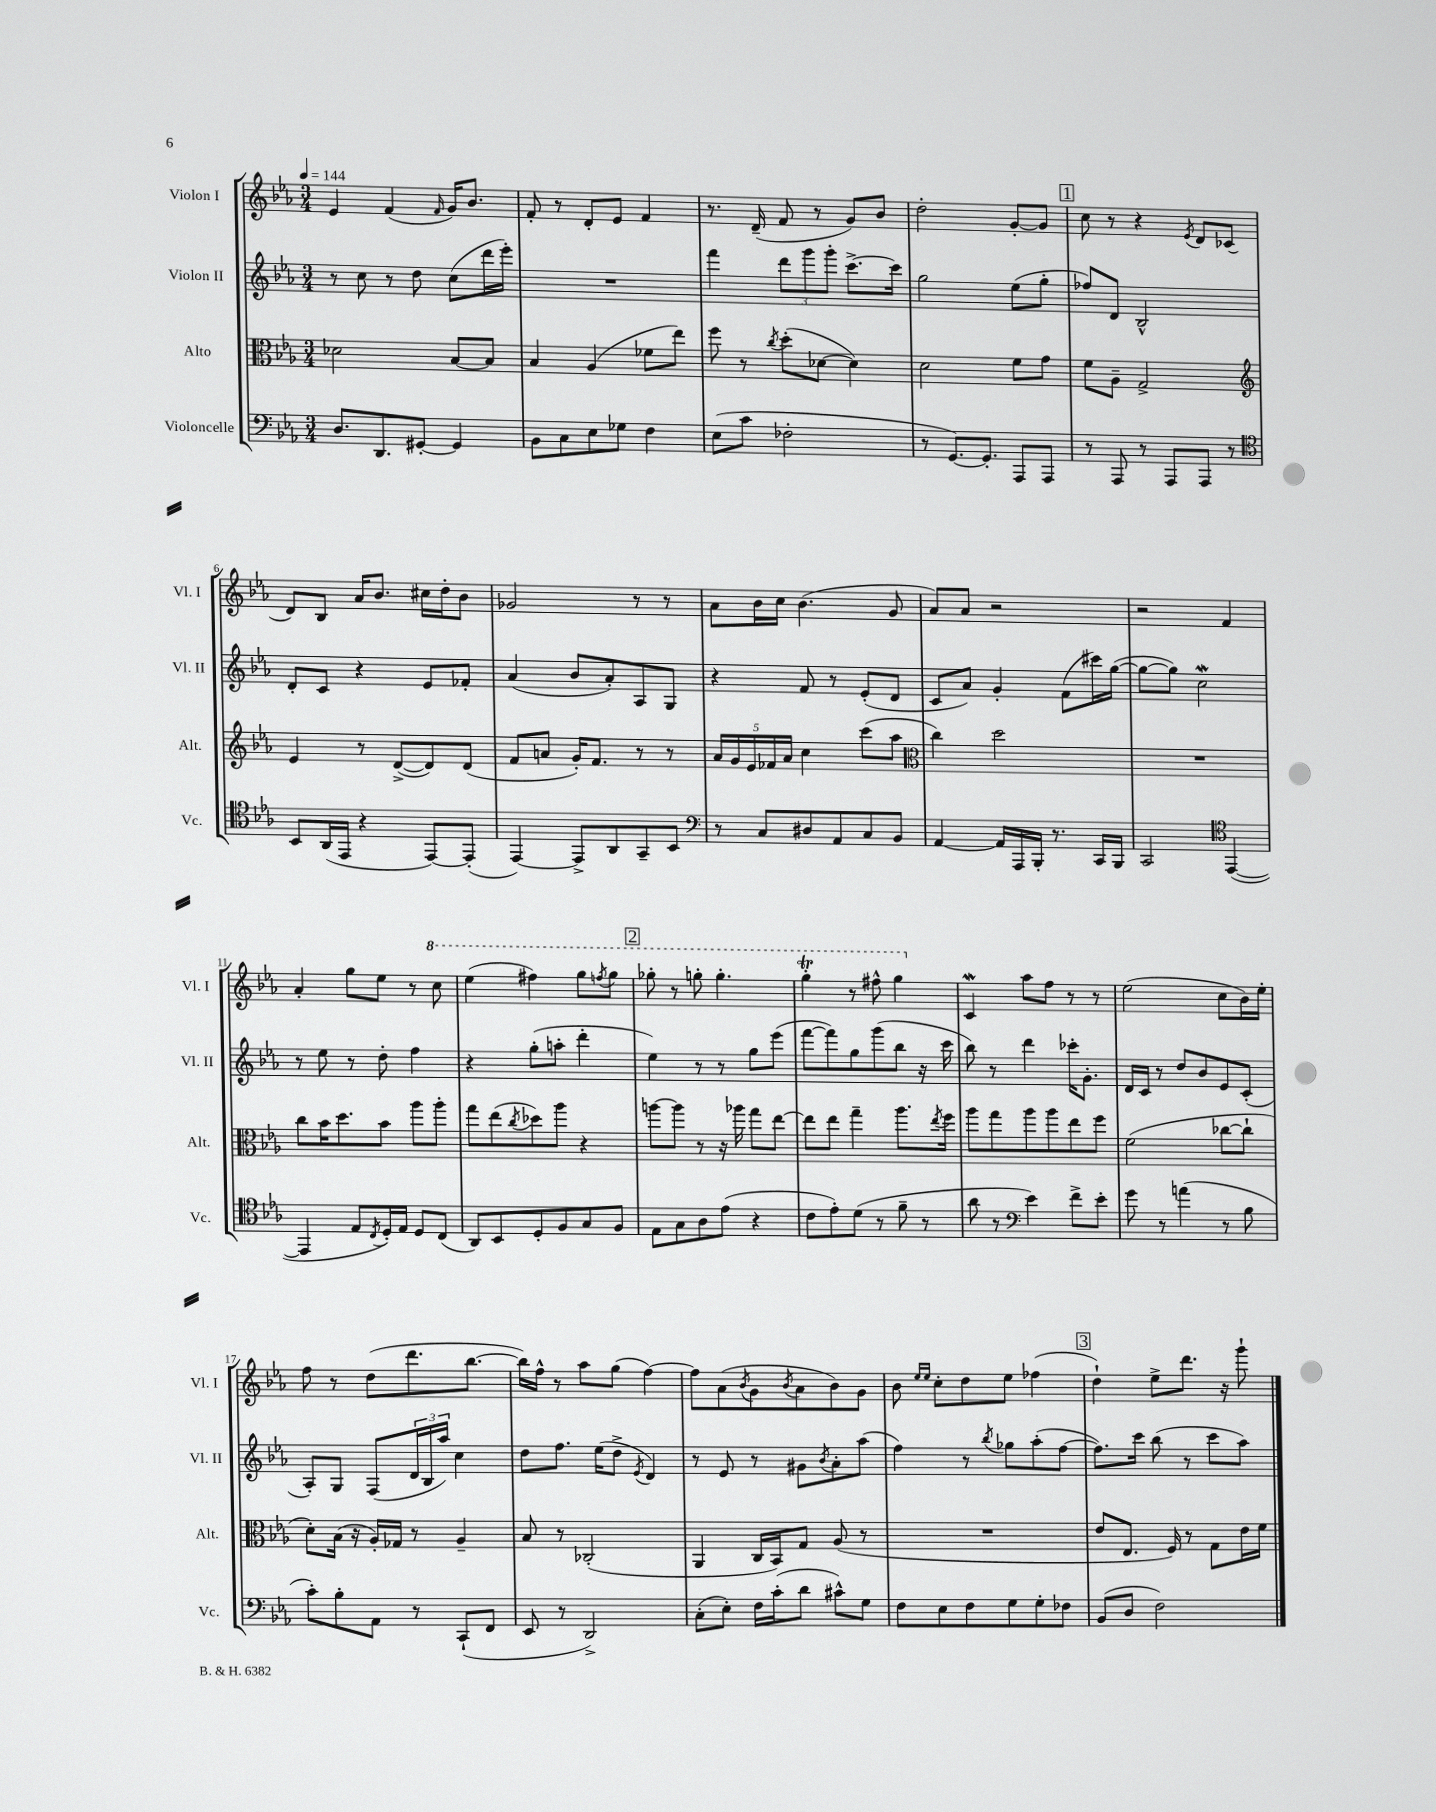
<<
\new StaffGroup <<
\new Staff = "s0" \with { instrumentName = "Violon I" shortInstrumentName = "Vl. I" } {
    \clef treble \key ees \major \numericTimeSignature \time 3/4 \tempo 4 = 144
    ees'4 f'4( \grace { f'16 } g'16) bes'8. |
    f'8-. r8 d'8-. ees'8 f'4 |
    r8. d'16--( f'8 r8 g'8) bes'8 |
    d''2-. g'8~-. g'8 |
    \mark \markup { \box "1" } c''8 r8 r4 \acciaccatura { ees'8 } d'8 ces'8( |
    d'8) bes8 aes'16 bes'8. cis''16 d''16-. bes'8 |
    ges'2 r8 r8 |
    aes'8 bes'16 c''16 bes'4.( g'8 |
    aes'8) aes'8 r2 |
    r2 f'4 |
    aes'4-. g''8 ees''8 r8 \ottava #1 c'''8 |
    ees'''4( fis'''4) g'''8 \acciaccatura { f'''8 } g'''8 |
    \mark \markup { \box "2" } ges'''8-. r8 g'''8-. g'''4.-. |
    g'''4-.\trill r8 fis'''8-^ g'''4 \ottava #0 |
    c'4\mordent aes''8 f''8 r8 r8 |
    ees''2( c''8 bes'16) ees''16-. |
    f''8 r8 d''8( d'''8. bes''8.~ |
    bes''16) f''16-^ r8 aes''8 g''8( f''4~) |
    f''8 aes'8( \acciaccatura { bes'8 } g'8 \acciaccatura { bes'8 } aes'8 bes'8) g'8 |
    bes'8 \grace { ees''16 ees''16 } c''8-. d''8 ees''8 fes''4( |
    \mark \markup { \box "3" } d''4-!) ees''8-> d'''8. r16 g'''8-! \bar "|." |
}
\new Staff = "s1" \with { instrumentName = "Violon II" shortInstrumentName = "Vl. II" } {
    \clef treble \key ees \major \numericTimeSignature \time 3/4
    r8 c''8 r8 d''8 c''8( d'''16 ees'''16-.) |
    R2. |
    f'''4 \tuplet 3/2 { d'''8 g'''8 g'''8-. } c'''8.~-> c'''16 |
    g''2 ees''8( g''8-. |
    \mark \markup { \box "1" } fes''8) d'8 bes2-^ |
    d'8-. c'8 r4 ees'8 fes'8-. |
    aes'4( bes'8 aes'8-.) aes8 g8 |
    r4 f'8 r8 ees'8-.( d'8 |
    c'8 aes'8) g'4-. f'8( cis'''16) g''16~( |
    g''8~ g''8) c''2\mordent |
    r8 ees''8 r8 d''8-. f''4 |
    r4 g''8-.( a''8-. d'''4-. |
    \mark \markup { \box "2" } ees''4) r8 r8 g''8 ees'''8( |
    f'''8~ f'''8) g''8 g'''8( bes''8 r16 c'''16 |
    bes''8) r8 d'''4 ces'''16-. g'8.-. |
    d'16 c'16 r8 d''8 bes'8 ees'8 c'8-.( |
    aes8-.) g8 f8( \tuplet 3/2 { d'16 bes16 aes''16) } c''4 |
    d''8 f''8. ees''16( d''8-> \acciaccatura { ees'8 } d'4) |
    r8 ees'8 r8 gis'8 \acciaccatura { bes'8 } aes'8-. aes''8( |
    f''4) r8 \acciaccatura { bes''8 } ges''8 aes''8-.( f''8~ |
    \mark \markup { \box "3" } f''8.) c'''16 bes''8( r8 c'''8 aes''8) \bar "|." |
}
\new Staff = "s2" \with { instrumentName = "Alto" shortInstrumentName = "Alt." } {
    \clef alto \key ees \major \numericTimeSignature \time 3/4
    des'2 bes8~ bes8 |
    bes4 aes4( fes'8 ees''8) |
    f''8 r8 \acciaccatura { c''8 } d''8-.( des'8~ des'4) |
    d'2 f'8 g'8 |
    \mark \markup { \box "1" } f'8 aes8-- g2-> |
    \clef treble ees'4 r8 d'8~->( d'8) d'8( |
    f'8 a'8 g'16-.) f'8. r8 r8 |
    \tuplet 5/4 { aes'16 g'16 ees'16 fes'16 aes'16 } c''4 c'''8( aes''8 |
    \clef alto c''4) d''2 |
    R2. |
    c''8 bes'16 d''8. bes'8 aes''8 aes''8-. |
    g''8 ees''8( \acciaccatura { c''8 } des''8) aes''8 r4 |
    \mark \markup { \box "2" } a''8~ a''8 r8 r16 aes''16 g''8 ees''8~ |
    ees''8 ees''8 g''4-- aes''8. \acciaccatura { ees''8 } f''16 |
    aes''8 g''8 aes''8 aes''8 ees''8 f''8 |
    f'2( ces''8~ ces''8-! |
    d'8-.) bes16( r16 aes16-.) ges16 r8 aes4-- |
    bes8 r8 ces2-.( |
    aes,4 c16 bes,16) g8 aes8( r8 |
    R2. |
    \mark \markup { \box "3" } ees'8 ees8. f16) r8 g8 ees'16 f'16 \bar "|." |
}
\new Staff = "s3" \with { instrumentName = "Violoncelle" shortInstrumentName = "Vc." } {
    \clef bass \key ees \major \numericTimeSignature \time 3/4
    d8. d,8. gis,8~-. gis,4 |
    bes,8 c8 ees8 ges8 f4 |
    ees8( c'8 fes2-. |
    r8 g,8.~) g,8.-. aes,,8 aes,,8 |
    \mark \markup { \box "1" } r8 aes,,8 r8 aes,,8 aes,,8 r8 |
    \clef tenor bes,8 aes,16( ees,16 r4 ees,8~) ees,8-.( |
    ees,4~) ees,8-> aes,8 g,8-- bes,8 |
    \clef bass r8 c8 dis8 aes,8 c8 bes,8 |
    aes,4~ aes,16 aes,,16 bes,,16-. r8. c,16 bes,,16 |
    c,2 \clef tenor ees,4~( |
    ees,4 ees8 \acciaccatura { c8 } d16-.) ees16 d8 c8( |
    aes,8) bes,8 d8-. f8 g8 f8 |
    \mark \markup { \box "2" } ees8 g8 aes8 ees'8( r4 |
    c'8 ees'8-.) d'8( r8 f'8-- r8 |
    aes'8 r8 \clef bass ees'4) f'8-> ees'8-. |
    g'8 r8 a'4( r8 bes8 |
    c'8-.) bes8-. aes,8 r8 c,8-!( f,8 |
    ees,8 r8 d,2->) |
    c8-.( ees8-.) f16 c'16-.( d'8 cis'8-^) g8 |
    f8 ees8 f8 g8 g8-. fes8 |
    \mark \markup { \box "3" } bes,8( d8 f2) \bar "|." |
}
>>
>>
